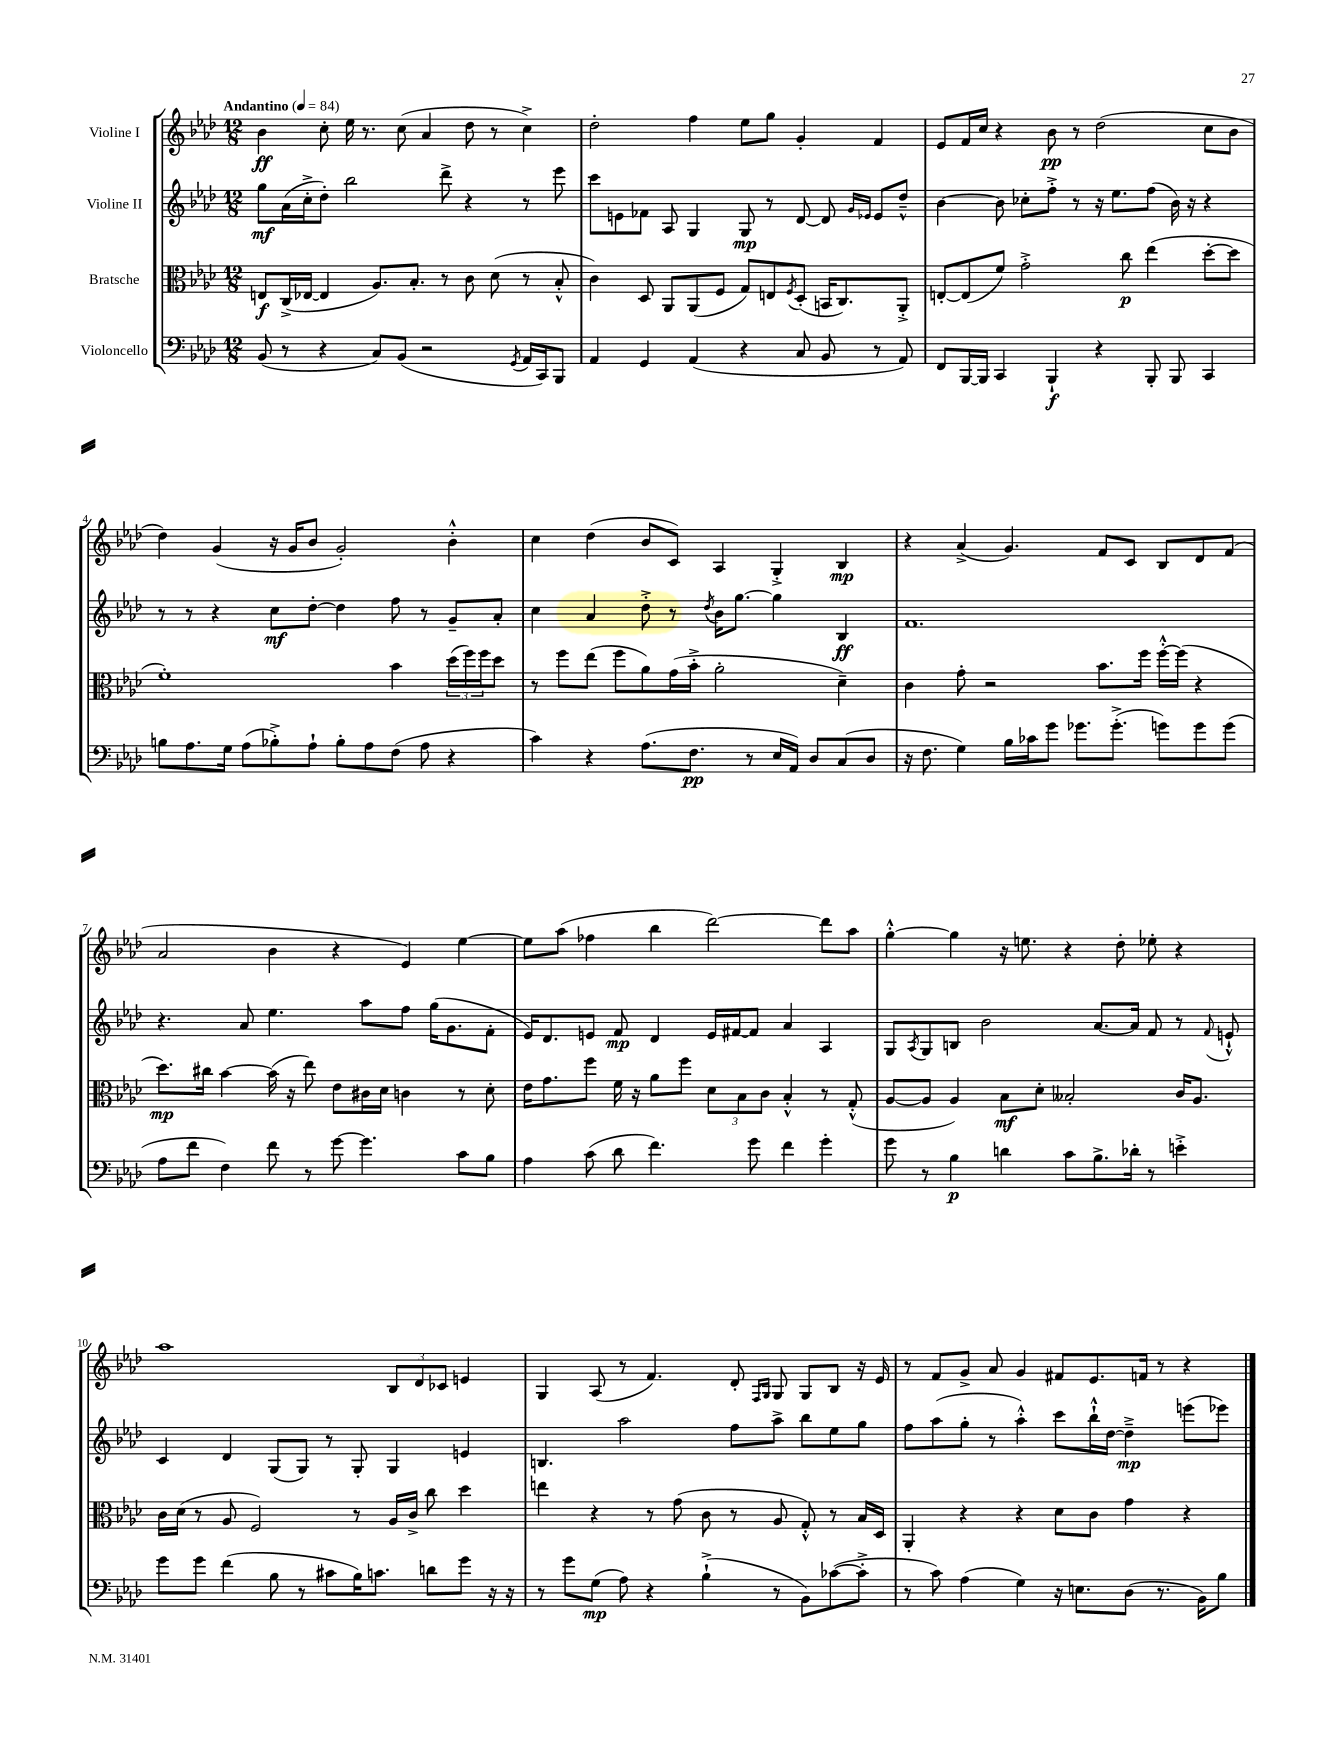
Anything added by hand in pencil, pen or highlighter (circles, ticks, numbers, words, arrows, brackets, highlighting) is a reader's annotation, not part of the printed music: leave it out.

**kern	**dynam	**kern	**dynam	**kern	**dynam	**kern	**dynam
*part4	*part4	*part3	*part3	*part2	*part2	*part1	*part1
*staff4	*staff4	*staff3	*staff3	*staff2	*staff2	*staff1	*staff1
*I"Violoncello	*	*I"Bratsche	*	*I"Violine II	*	*I"Violine I	*
*clefF4	*	*clefC3	*	*clefG2	*	*clefG2	*
*k[b-e-a-d-]	*	*k[b-e-a-d-]	*	*k[b-e-a-d-]	*	*k[b-e-a-d-]	*
*M12/8	*	*M12/8	*	*M12/8	*	*M12/8	*
*MM84	*	*MM84	*	*MM84	*	*MM84	*
=1	=1	=1	=1	=1	=1	=1	=1
!	!	!	!	!	!	!LO:TX:a:B:t=Andantino	!
(8BB-/	.	8En/L	f	8gg\L	mf	4b-\	ff
8r	.	(16C^/L	.	(16a-\L	.	.	.
.	.	[16E-X/JJ	.	16cc'^\J	.	.	.
4r	.	4E-/]	.	8dd-'\J)	.	8cc'\	.
.	.	.	.	2bb-\	.	16ee-\	.
.	.	.	.	.	.	8.r	.
8C/L)	.	8.A-/L)	.	.	.	.	.
(8BB-/J	.	.	.	.	.	(8cc\	.
.	.	8.B-'/J	.	.	.	.	.
2r	.	.	.	.	.	4a-/	.
.	.	8r	.	8ddd-^\	.	.	.
.	.	8c\	.	4r	.	8dd-\	.
.	.	(8d-\	.	.	.	8r	.
8qGG/	.	.	.	.	.	.	.
16AA-/LL	.	8r	.	8r	.	4cc^\)	.
16CC/J)	.	.	.	.	.	.	.
8BBB-/J	.	8B-'^^/	.	8eee-\	.	.	.
=2	=2	=2	=2	=2	=2	=2	=2
4AA-/	.	4c\)	.	8ccc\L	.	2dd-'\	.
.	.	.	.	8en\	.	.	.
4GG/	.	8D-/	.	8f-X\J	.	.	.
.	.	8AA-/L	.	8A-/	.	.	.
(4AA-/	.	(8AA-/	.	4G/	.	4ff\	.
.	.	8F/J	.	.	.	.	.
4r	.	8G/L)	.	8G/	mp	8ee-\L	.
.	.	8En/	.	8r	.	8gg\J	.
.	.	8qF/	.	.	.	.	.
8C/	.	(8D-'/J	.	[8d-/	.	4g'/	.
8BB-/	.	16BBn/KL	.	8d-/]	.	.	.
.	.	8.C/)	.	.	.	.	.
.	.	.	.	16qqg/LL	.	.	.
.	.	.	.	16qqe-X/JJ	.	.	.
8r	.	.	.	8e-/L	.	4f/	.
8AA-/)	.	8AA-'^/J	.	8dd-~^^/J	.	.	.
=3	=3	=3	=3	=3	=3	=3	=3
8FF/L	.	[8En'/L	.	[4b-\	.	8e-/L	.
[16BBB-/L	.	(8E/]	.	.	.	16f/L	.
16BBB-/JJ]	.	.	.	.	.	16cc/JJ	.
4CC/	.	8f/J)	.	8b-\]	.	4r	.
.	.	2g'^\	.	8cc-X'\L	.	.	.
4BBB-`/	f	.	.	8ff'^\J	.	8b-\	pp
.	.	.	.	8r	.	8r	.
4r	.	.	.	16r	.	(2dd-\	.
.	.	.	.	8.ee-\L	.	.	.
.	.	8cc\	p	.	.	.	.
8BBB-'/	.	(4ee-\	.	(8ff\J	.	.	.
8BBB-/	.	.	.	16b-\)	.	.	.
.	.	.	.	16r	.	.	.
4CC/	.	[8dd-'\L	.	4r	.	8cc\L	.
.	.	8dd-\J]	.	.	.	8b-\J	.
!!LO:LB:g=z
=4	=4	=4	=4	=4	=4	=4	=4
8Bn\L	.	1f')	.	8r	.	4dd-\)	.
8.A-\	.	.	.	8r	.	.	.
.	.	.	.	4r	.	(4g/	.
16G\Jk	.	.	.	.	.	.	.
(8A-\L	.	.	.	.	.	.	.
8B-X'^\)	.	.	.	8cc\L	mf	16r	.
.	.	.	.	.	.	16g/KL	.
8A-`\J	.	.	.	[8dd-'\J	.	8b-/J	.
8B-'\L	.	.	.	4dd-\]	.	2g'/)	.
8A-\	.	.	.	.	.	.	.
(8F\J	.	4b-\	.	8ff\	.	.	.
8A-\	.	.	.	8r	.	.	.
4r	.	(24dd-\LL	.	8g~/L	.	4b-'^^\	.
.	.	24ff\)	.	.	.	.	.
.	.	24ff\J	.	.	.	.	.
.	.	8dd-\J	.	8a-'/J	.	.	.
=5	=5	=5	=5	=5	=5	=5	=5
4c\)	.	8r	.	4cc\	.	4cc\	.
.	.	8ff\L	.	.	.	.	.
4r	.	(8ee-\J	.	4a-/	.	(4dd-\	.
.	.	8ff\L	.	.	.	.	.
(8.A-\L	.	8a-\)	.	8dd-'^\	.	8b-/L	.
.	.	(16g\L	.	8r	.	8c/J)	.
8.F\J	pp	16b-'^\JJ	.	.	.	.	.
.	.	.	.	8qdd-/	.	.	.
.	.	2a-'\	.	16b-\KL	.	4A-/	.
.	.	.	.	[8.gg\J	.	.	.
8r	.	.	.	.	.	.	.
16E-/LL	.	.	.	4gg\]	.	4G'^/	.
16AA-/JJ)	.	.	.	.	.	.	.
8D-/L	.	.	.	.	.	.	.
(8C/	.	4d-~\)	.	4B-/	ff	4B-/	mp
8D-/J	.	.	.	.	.	.	.
=6	=6	=6	=6	=6	=6	=6	=6
16r	.	4c\	.	1.f	.	4r	.
8.F\	.	.	.	.	.	.	.
4G\)	.	8g'\	.	.	.	(4a-^/	.
.	.	2r	.	.	.	.	.
16B-\LL	.	.	.	.	.	4.g/)	.
16c-X\J	.	.	.	.	.	.	.
8g\J	.	.	.	.	.	.	.
8.g-X\L	.	.	.	.	.	.	.
.	.	8.b-\L	.	.	.	8f/L	.
(8.g-'^\J	.	.	.	.	.	.	.
.	.	.	.	.	.	8c/J	.
.	.	16ff\Jk	.	.	.	.	.
8gn\L)	.	[16ff'^^\LL	.	.	.	8B-/L	.
.	.	(16ff\JJ]	.	.	.	.	.
8g\	.	4r	.	.	.	8d-/	.
(8g\J	.	.	.	.	.	(8f/J	.
!!LO:LB:g=z
=7	=7	=7	=7	=7	=7	=7	=7
8A-\L	.	8.dd-\L)	mp	4.r	.	2a-/	.
8f\J	.	.	.	.	.	.	.
.	.	16cc#X\Jk	.	.	.	.	.
4F\)	.	[4b-\	.	.	.	.	.
.	.	.	.	8a-/	.	.	.
8f\	.	(16b-\]	.	4.ee-\	.	4b-\	.
.	.	16r	.	.	.	.	.
8r	.	8ee-\)	.	.	.	.	.
[8g\	.	8e-\L	.	.	.	4r	.
4.g\]	.	16c#X\L	.	8aa-\L	.	.	.
.	.	16d-\JJ	.	.	.	.	.
.	.	4cn\	.	8ff\J	.	4e-/)	.
.	.	.	.	(16gg\KL	.	.	.
.	.	.	.	8.g\	.	.	.
8c\L	.	8r	.	.	.	[4ee-\	.
8B-\J	.	8d-'\	.	8f'\J	.	.	.
=8	=8	=8	=8	=8	=8	=8	=8
4A-\	.	16e-\KL	.	16e-/KL)	.	8ee-\L]	.
.	.	8.g\	.	8.d-/	.	.	.
.	.	.	.	.	.	(8aa-\J	.
(8c\	.	8ff\J	.	8en/J	.	4ff-X\	.
8d-\	.	16f\	.	8f/	mp	.	.
.	.	16r	.	.	.	.	.
4.f\)	.	8a-\L	.	4d-/	.	4bb-\	.
.	.	8ff\J	.	.	.	.	.
.	.	12d-\L	.	16e/LL	.	[2ddd-\)	.
.	.	.	.	[16f#X/J	.	.	.
.	.	12B-\	.	.	.	.	.
8g\	.	.	.	8f#/J]	.	.	.
.	.	12c\J	.	.	.	.	.
4f\	.	4B-'^^/	.	4a-/	.	.	.
4g'\	.	8r	.	4A-/	.	8ddd-\L]	.
.	.	(8G'^^/	.	.	.	8aa-\J	.
=9	=9	=9	=9	=9	=9	=9	=9
8g\	.	[8A-/L	.	8G/L	.	[4gg'^^\	.
.	.	.	.	8qA-/	.	.	.
8r	.	8A-/J]	.	8G/	.	.	.
4B-\	p	4A-/)	.	8Bn/J	.	4gg\]	.
.	.	.	.	2b-\	.	.	.
4dn\	.	8B-\L	mf	.	.	16r	.
.	.	.	.	.	.	8.een\	.
.	.	8d-'\J	.	.	.	.	.
8c\L	.	2B--X'/	.	.	.	4r	.
8.B-^\	.	.	.	[8.a-/L	.	.	.
.	.	.	.	.	.	8dd-'\	.
16d-X'\Jk	.	.	.	16a-/Jk]	.	.	.
8r	.	.	.	8f/	.	8ee-X'\	.
4en'^\	.	16c/KL	.	8r	.	4r	.
.	.	8.A-/J	.	.	.	.	.
.	.	.	.	8qqf/	.	.	.
.	.	.	.	8en`^^/	.	.	.
!!LO:LB:g=z
=10	=10	=10	=10	=10	=10	=10	=10
8g\L	.	16c\LL	.	4c/	.	1aa-	.
.	.	(16d-\JJ	.	.	.	.	.
8g\J	.	8r	.	.	.	.	.
(4f\	.	8A-/	.	4d-/	.	.	.
.	.	2F/)	.	.	.	.	.
8B-\	.	.	.	(8G/L	.	.	.
8r	.	.	.	8G/J)	.	.	.
8c#X\L	.	.	.	8r	.	.	.
16B-\K)	.	8r	.	8G'/	.	.	.
8.cn\J	.	.	.	.	.	.	.
.	.	16A-/LL	.	4G/	.	12B-/L	.
.	.	16c^/JJ	.	.	.	.	.
.	.	.	.	.	.	12d-/	.
8dn\L	.	8cc\	.	.	.	.	.
.	.	.	.	.	.	12c-X/J	.
8g\J	.	4dd-\	.	4en/	.	4en/	.
16r	.	.	.	.	.	.	.
16r	.	.	.	.	.	.	.
=11	=11	=11	=11	=11	=11	=11	=11
8r	.	4een\	.	4.Bn/	.	4G/	.
8g\L	.	.	.	.	.	.	.
(8G\J	mp	4r	.	.	.	(8A-/	.
8A-\)	.	.	.	2aa-\	.	8r	.
4r	.	8r	.	.	.	4.f/)	.
.	.	(8g\	.	.	.	.	.
(4B-`^\	.	8c\	.	.	.	.	.
.	.	8r	.	8ff\L	.	8d-'/	.
.	.	.	.	.	.	16qqF/LL	.
.	.	.	.	.	.	16qqG/JJ	.
8r	.	8A-/	.	8aa-^\J	.	8G/	.
8BB-\L)	.	8G'^^/)	.	8bb-\L	.	8G/L	.
([8c-X\	.	8r	.	8ee-\	.	8B-/J	.
8c-'^\J]	.	16B-/LL	.	8gg\J	.	16r	.
.	.	16D-/JJ	.	.	.	16e-/	.
=12	=12	=12	=12	=12	=12	=12	=12
8r	.	4AA-'/	.	8ff\L	.	8r	.
8c\)	.	.	.	(8aa-\	.	8f/L	.
(4A-\	.	4r	.	8gg'\J	.	8g^/J	.
.	.	.	.	8r	.	8a-/	.
4G\)	.	4r	.	4aa-'^^\)	.	4g/	.
16r	.	8d-\L	.	8ccc\L	.	8f#X/L	.
8.En\L	.	.	.	.	.	.	.
.	.	8c\J	.	16bb-`^^\L	.	8.e-/	.
.	.	.	.	[16dd-\JJ	.	.	.
(8D-\J	.	4g\	.	4dd-~^\]	mp	.	.
.	.	.	.	.	.	16fn/Jk	.
8.r	.	.	.	.	.	8r	.
.	.	4r	.	(8eeen\L	.	4r	.
16BB-\KL)	.	.	.	.	.	.	.
8B-\J	.	.	.	8eee-X\J)	.	.	.
==	==	==	==	==	==	==	==
*-	*-	*-	*-	*-	*-	*-	*-
